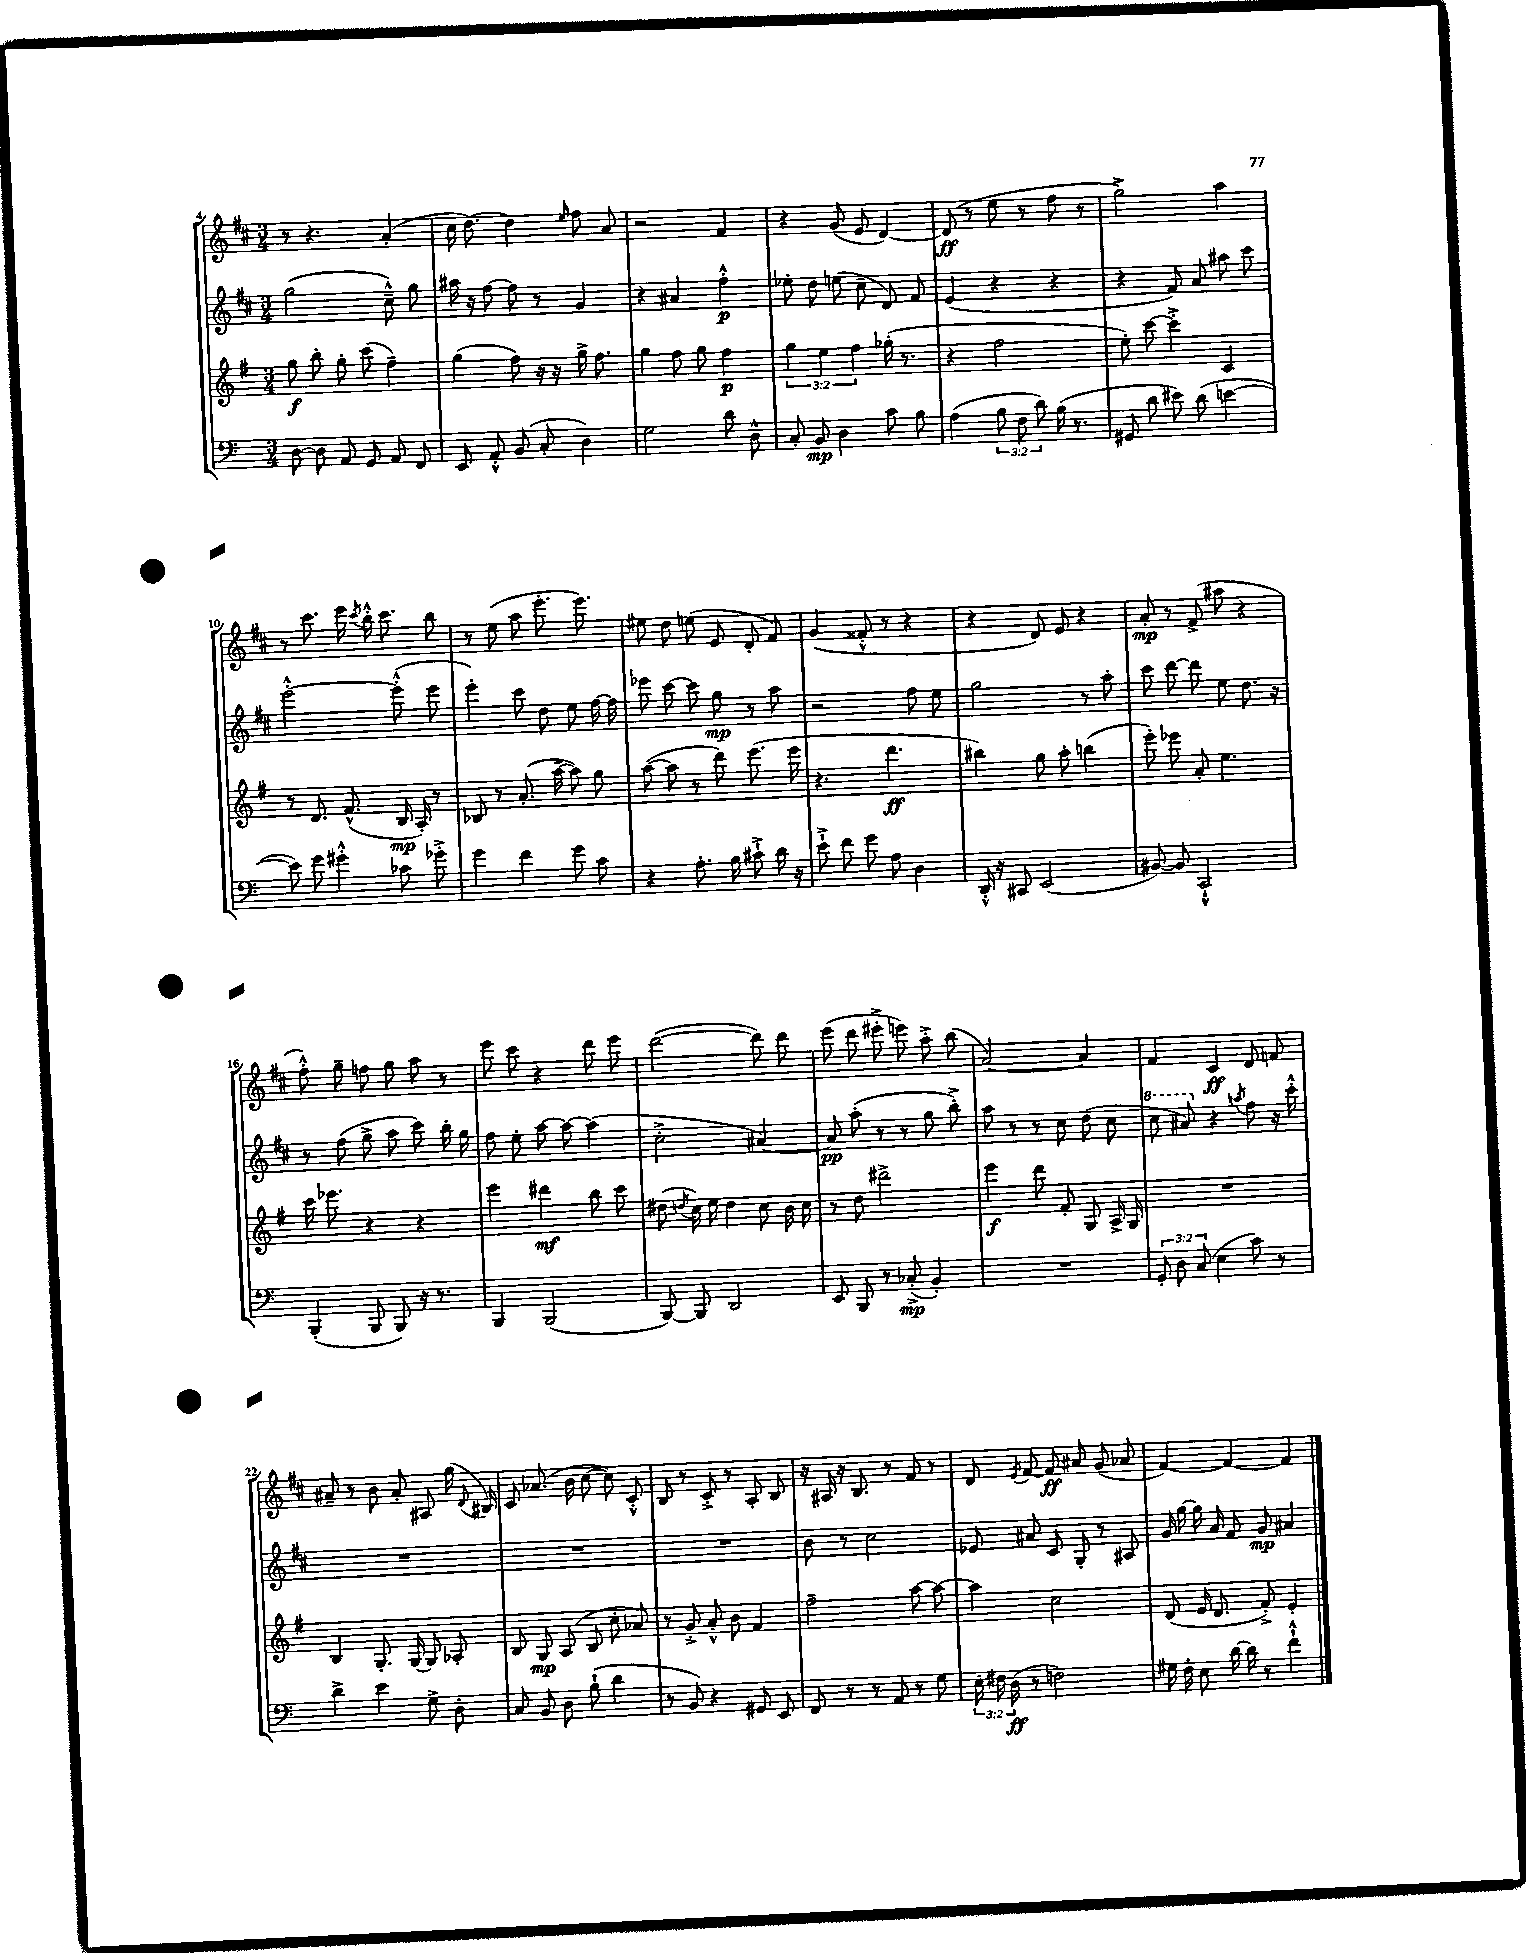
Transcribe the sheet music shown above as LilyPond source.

<<
\new StaffGroup <<
\new Staff = "s0" {
    \clef treble \key d \major \numericTimeSignature \time 3/4
    \autoBeamOff r8 r4. a'4-.( |
    cis''16 d''8.~) d''4 \grace { e''16 } fis''8 a'8 |
    r2 fis'4 |
    r4 g'8( e'8 d'4~) |
    d'8\ff( r8 e''8 r8 fis''8 r8 |
    g''2->) a''4 |
    r8 cis'''8. e'''16 \acciaccatura { cis'''8 } b''16-.-^ cis'''8. b''8 |
    r8 e''8( a''8 e'''8.-. e'''8.) |
    eis''8 d''8 e''8( e'8 d'8-. fis'8) |
    g'4( fisis'8-.-^ r8 r4 |
    r4 d'8) e'8 r4 |
    a'8-.\mp r8 fis'8->( ais''8 r4 |
    fis''8-.-^) g''8-- f''8 g''8 a''8 r8 |
    e'''8 cis'''8 r4 d'''8 e'''8 |
    d'''2~( d'''8) d'''8 |
    e'''8( d'''8 eis'''8-.-> e'''8) a''8-.-> b''8( |
    a'2~) a'4 |
    fis'4 cis'4\ff d'8 f'8 |
    ais'8-- r8 b'8 ais'8-. ais8 g''16( \appoggiatura { d'8 } bis16) |
    cis'8 aes'8.( b'16 cis''8~ cis''8) cis'8-.-^ |
    b8 r8 cis'8-.-> r8 a8-. b8 |
    r16 ais16 r16 b8. r8 fis'8 r8 |
    d'8 \acciaccatura { e'8 } fis'8~ fis'8\ff ais'8 g'8( aes'8 |
    fis'4~) fis'4~ fis'4 \bar "|." |
}
\new Staff = "s1" {
    \clef treble \key d \major \numericTimeSignature \time 3/4
    \autoBeamOff g''2( cis''8---^) g''8 |
    ais''16 r16 fis''8~ fis''8 r8 g'4 |
    r4 ais'4 fis''4-.-^\p |
    ees''8-. d''8 e''8( cis''8-- d'8) fis'8 |
    e'4( r4 r4 |
    r4 fis'8) a'8 ais''8 cis'''8 |
    e'''2~-.-^ e'''8-.-^( e'''8 |
    e'''4-.) cis'''8 d''8 e''8 fis''16~ fis''16 |
    ees'''8 cis'''8~ cis'''8 g''8\mp r8 a''8 |
    r2 fis''8 e''8 |
    g''2 r8 a''8-. |
    cis'''8 d'''8~ d'''8 e''8 d''8. r16 |
    r8 fis''8( g''8-> a''8 cis'''8) b''16-. g''16 |
    fis''8 e''8-. a''8~ a''8~ a''4( |
    cis''2-.-> ais'4~) |
    ais'8\pp a''8-.( r8 r8 g''8 b''8-.->) |
    a''8 r8 r8 cis''8 d''8( cis''8 |
    \ottava #1 cis'''8 ais''8) \ottava #0 r4 \acciaccatura { a''8 } fis''8 r16 cis'''16-.-^ |
    R2. |
    R2. |
    R2. |
    b'8 r8 cis''2 |
    ees'8 ais'8 cis'8 g8-. r8 ais8 |
    g'16 g''16~ g''16 a'16 fis'8 g'8\mp ais'4 \bar "|." |
}
\new Staff = "s2" {
    \clef treble \key g \major \numericTimeSignature \time 3/4 \override Staff.TupletNumber.text = #tuplet-number::calc-fraction-text
    \autoBeamOff g''8\f b''8-. g''8-. c'''8( fis''4--) |
    g''4( fis''8) r16 r16 g''16-> fis''8. |
    g''4 fis''8 g''8 fis''4\p |
    \tuplet 3/2 { g''4 e''4 fis''4 } ges''16-.( r8. |
    r4 fis''2 |
    e''8-.) c'''8~ c'''4-.-> c'4 |
    r8 d'8. fis'8.-^( b16\mp a16-.) r8 |
    bes8 r8 a'8.-.( a''16~-- a''8) g''8 |
    a''8~( a''8 r8 d'''8) e'''8.( e'''16 |
    r4. d'''4.\ff |
    bis''4) g''8 a''8-. b''4( |
    e'''8-.) ees'''8 a'8-. e''4. |
    c'''16 ees'''8. r4 r4 |
    e'''4 dis'''4\mf b''8 c'''8 |
    dis''8( \acciaccatura { d''8 } c''16) e''16 d''4 c''8 b'16 c''16 |
    r8 d''8 dis'''2-> |
    e'''4\f d'''8 fis'8-. g8 a16-> g16 |
    R2. |
    b4 g8.-. g16~ g8 aes8-. |
    b8 g8\mp a8( b8 c''8-. aes'8) |
    r8 g'8-.-> a'8-.-^ b'8 fis'4 |
    fis''2-- a''8~ a''8~ |
    a''4 c''2 |
    d'8( e'16 d'8. fis'8-.->) e'4-. \bar "|." |
}
\new Staff = "s3" {
    \clef bass \key c \major \numericTimeSignature \time 3/4 \override Staff.TupletNumber.text = #tuplet-number::calc-fraction-text
    \autoBeamOff d8~ d8 a,8 g,8 a,8 f,8 |
    e,8 a,8-.-^ b,8( c8-. d4) |
    g2 d'8 d8-^ |
    c8-. b,8\mp d4 c'8 b8 |
    a4( \tuplet 3/2 { b8 f8 d'8) } b16( r8. |
    gis,8 d'8 eis'8) d'8( e'4~ |
    e'8) g'8 gis'4-.-^ ces'8 ges'8-.-> |
    g'4 f'4 g'8 c'8 |
    r4 a8.-. b16 cis'8-!-> d'16 r16 |
    e'8-!-> f'8 g'8 a8 d4 |
    d,16-.-^ r16 cis,8 e,2( |
    bis,8~) bis,8 c,2-!-^ |
    b,,4-.( b,,8 b,,8) r16 r8. |
    b,,4 b,,2( |
    b,,8~) b,,8 d,2 |
    e,8 b,,8 r8 ces8-.->\mp( b,4-.) |
    R2. |
    \tuplet 3/2 { g,8-. d8 c8( } e4 c'8) r8 |
    d'4-> e'4 g8-> d8-. |
    c8 b,8 d8 b8-!( d'4 |
    r8 b,8) r4 gis,8 e,8 |
    f,8 r8 r8 a,8 r8 g8 |
    \tuplet 3/2 { e16-. fis16 d16\ff( } r8 f2) |
    gis16 f16-. e8 d'16~ d'16 r8 f'4-!-^ \bar "|." |
}
>>
>>
\layout { \context { \Score currentBarNumber = #4 } }
